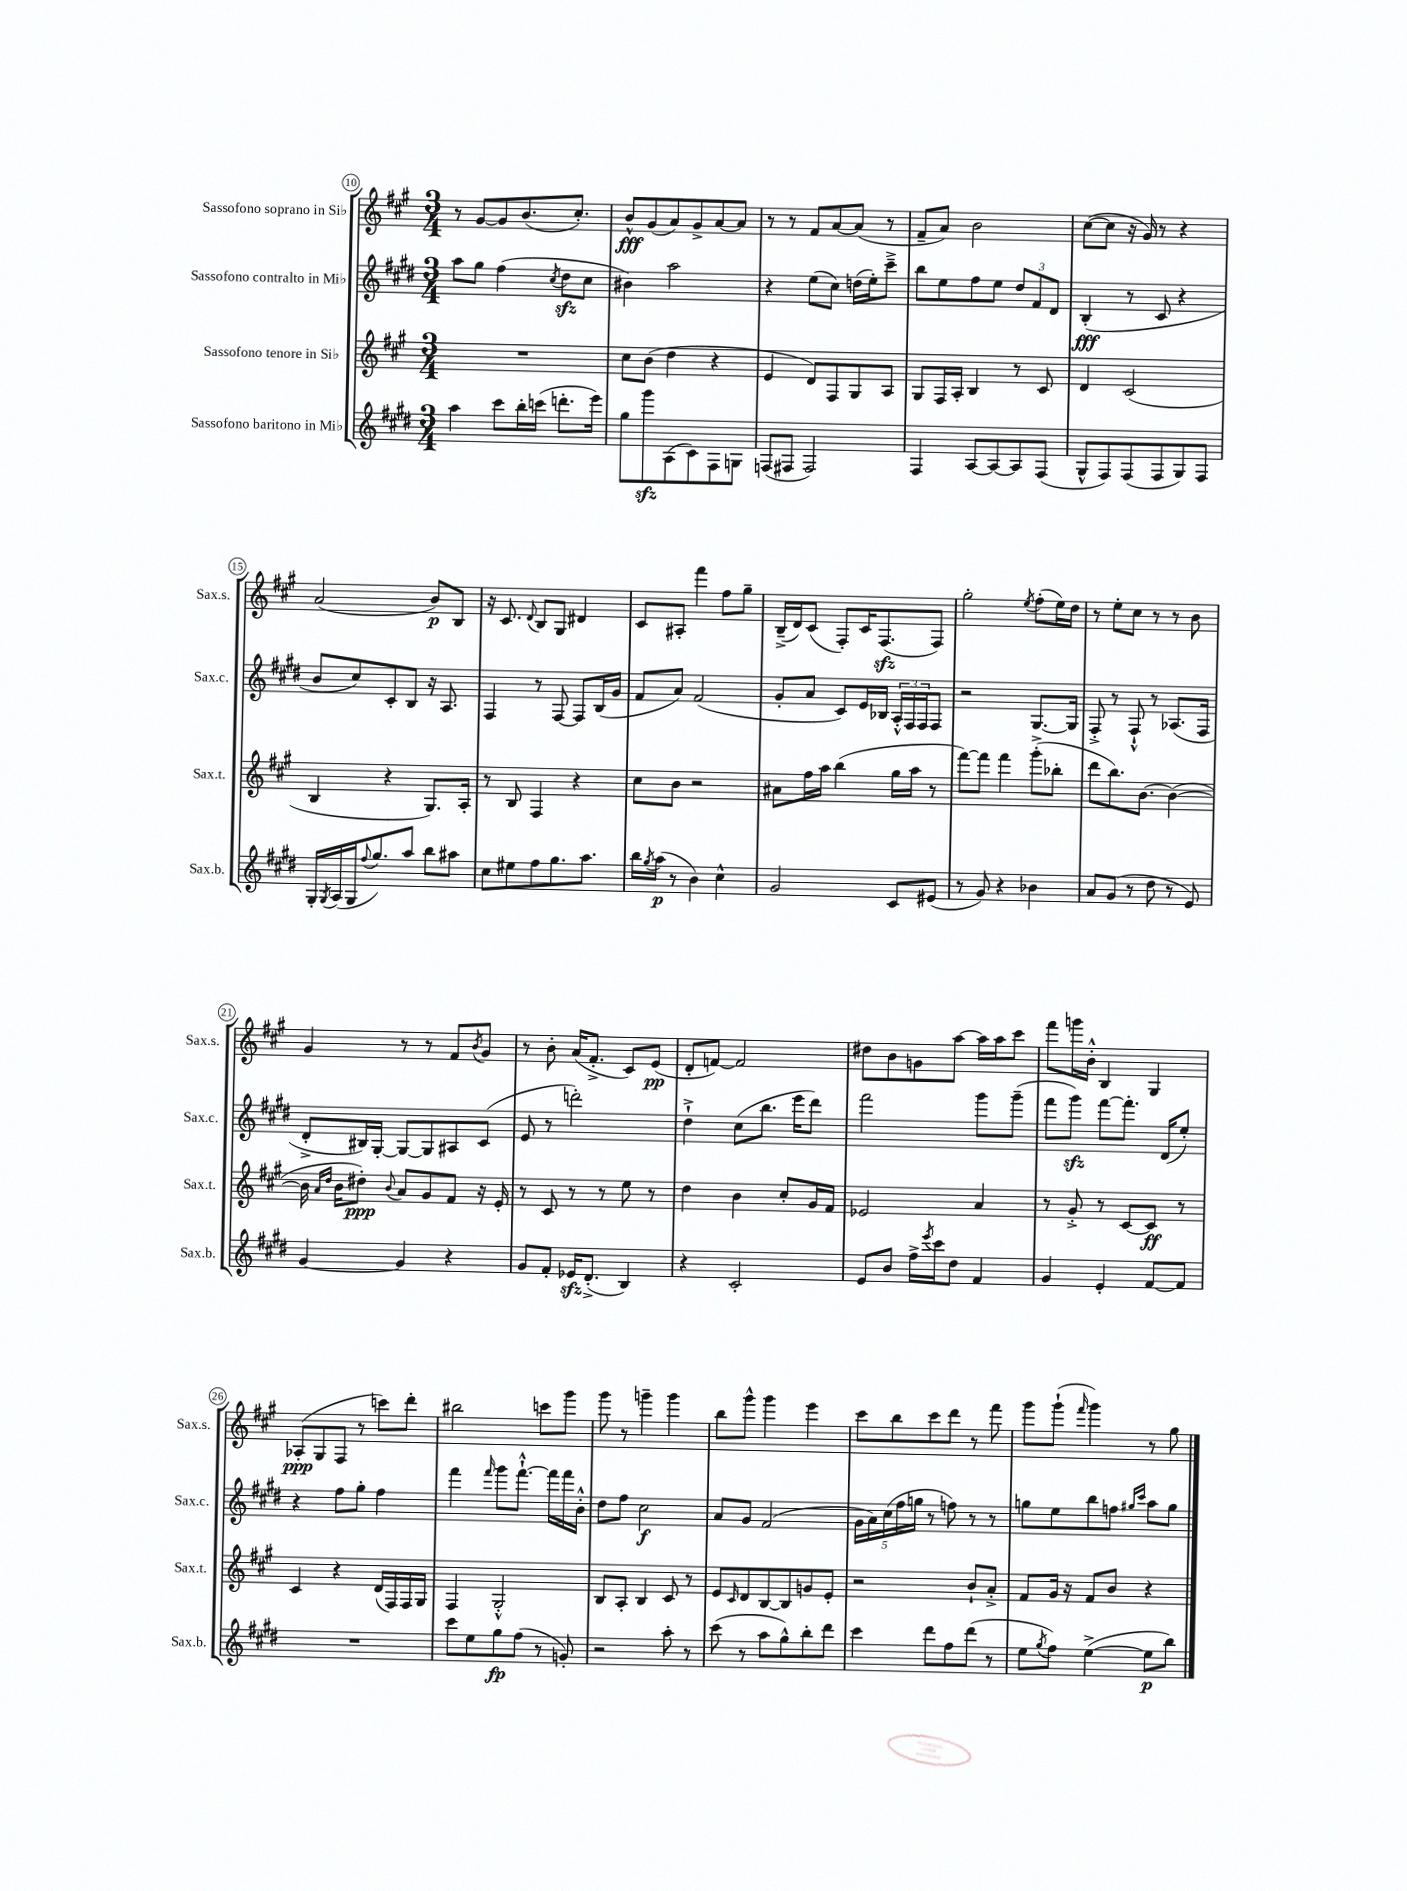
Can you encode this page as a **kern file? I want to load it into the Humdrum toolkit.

**kern	**kern	**kern	**kern
*staff4	*staff3	*staff2	*staff1
*clefG2	*clefG2	*clefG2	*clefG2
*k[f#c#g#d#]	*k[f#c#g#]	*k[f#c#g#d#]	*k[f#c#g#]
*M3/4	*M3/4	*M3/4	*M3/4
4aa\	2.r	8aa\L	8r
.	.	8gg#\J	[8g#/L
8ccc#\L	.	(4ff#\	8g#/]
16bb'\L	.	.	(8.b/
(16ccc\JJ	.	.	.
.	.	8qcc#/	.
8.ddd'\L	.	8dd#\L	.
.	.	.	8.cc#'/J)
.	.	8cc#\J	.
16eee\Jk)	.	.	.
=	=	=	=
8gg#\L	8cc#\L	4b#\)	8b^^/L
8ggg#\	(8b\J	.	(8g#/
(8A\	4dd\	2aa\	8a/)
8c#\)	.	.	8g#^/
8F#\	4r	.	[8a/
8G\J	.	.	8a/]J
=	=	=	=
(8F/L	4e/	4r	8r
8F#/J	.	.	8r
2F#/)	8d/L)	(8ee\L	8f#/L
.	8F#/	8cc#\J)	[8a/
.	8G#/	(16dd\LL	(8a/]J
.	.	16ee'\J)	.
.	8A/J	8ccc#~^\J	8r
=	=	=	=
4F#/	8G#/L	8bb\L	8f#~/L
.	16F#/L	8ee\	8a/J)
.	16A'/JJ	.	.
[8A/L	4B/	8ff#\	2b\
8A/_	.	8ee\J	.
8A/]	8r	12dd#/L	.
.	.	12f#/	.
(8F#/J	8c#/	.	.
.	.	12d#/J	.
=	=	=	=
8G#^^/L	4d/	(4B'/	([8cc#\L
8F#/)	.	.	8cc#\]J
(8F#/	(2c#/	8r	16r
.	.	.	16g#/)
8F#/	.	8c#/	8r
8G#/)	.	4r	4r
8F#/J	.	.	.
=	=	=	=
16G#'/LL	4B/	8b/L	(2a/
8qG#/	.	.	.
(16A/	.	.	.
16G#/J	.	8cc#/)	.
8qqff#/	.	.	.
8.gg#/)	.	.	.
.	4r	8c#'/	.
8aa/J	.	8B/J	.
8bb\L	8.G#/L)	16r	8b/L)
.	.	8.A/	.
8aa#\J	.	.	8B/J
.	16A'/Jk	.	.
=	=	=	=
8cc#\L	8r	4F#/	16r
.	.	.	8.c#/
8ee#\	8B/	.	.
.	.	.	8qqd/
8ff#\	4F#/	8r	8B/L
8.gg#\	.	[8F#/	8G#/J
.	4r	8F#/]L	4d#/
8.aa\J	.	.	.
.	.	(16B/L	.
.	.	16g#/JJ	.
=	=	=	=
16bb\LL	8cc#\L	8f#/L	8c#/L
8qgg#/	.	.	.
(16aa\JJ	.	.	.
8r	8b\J	8a/J)	8A#'/J
4b\)	2r	(2f#/	4fff#\
4cc#^^\	.	.	8ff#\L
.	.	.	8gg#~\J
=	=	=	=
2g#/	8a#\L	8g#'/L	(16B~^/LL
.	.	.	16d/J)
.	16ff#\L	8a/J	(8c#/J
.	16aa\JJ	.	.
.	(4bb\	8c#/L)	8F#'/L)
.	.	16e/L	16c#/K
.	.	16B-/JJ	(8.F#/
8c#/L	16gg#\LL	24A'^^/LL	.
.	.	24F#/	.
.	16aa\JJ	.	.
.	.	24F#/J	.
(8e#/J	8r	8F#/J	8F#/J)
=	=	=	=
8r	[8fff#\L)	2r	2gg#'\
8g#/)	8fff#\]J	.	.
4r	4fff#\	.	.
.	.	.	8qee/
4b-\	(8ggg#'^\L	[8.G#/L	(8ff#'\L
.	8bb-'\J	.	16ee\L)
.	.	16G#/]Jk	16dd\JJ
=	=	=	=
8a/L	8ddd\L	8F#'^/	8r
(8g#/J	8.bb\)	8r	8ee'\L
8r	.	8F#`^^/	8cc#\J
.	[8.b\J	.	.
8dd#\	.	8r	8r
8r	(4b\_	(8.A-/L	8r
8e/)	.	.	8b\
.	.	16F#/Jk	.
=	=	=	=
[4g#/	16b\]	8d#'^/L	4g#/
.	16qqa/LL	.	.
.	16qqdd/JJ	.	.
.	16b\LK	.	.
.	8dd#'\J)	16B#/L)	.
.	.	[16G#'/JJ	.
.	8qqb/	.	.
4g#/]	8a/L	8G#/_L	8r
.	8g#/	8G#/]	8r
4r	8f#/J	8A#/	8f#/L
.	.	.	8qb/
.	16r	(8c#/J	8g#/J
.	16e'/	.	.
=	=	=	=
8g#/L	8r	8e/	8r
8f#'/J	8c#/	8r	8b'\
16e-/LK	8r	2ddd'\)	(16a/LK
(8.d#'^/J	.	.	8.f#'^/J
.	8r	.	.
4B/)	8ee\	.	8c#/L)
.	8r	.	(8e/J
=	=	=	=
4r	4dd\	4dd#`^\	8d'/L
.	.	.	[8f/J)
2c#'/	4b\	(8cc#\L	2f/]
.	.	8.bb\J	.
.	8cc#'/L	.	.
.	.	16eee\LK	.
.	16g#/L	8ddd#\J)	.
.	16f#/JJ	.	.
=	=	=	=
8e/L	2e-/	2fff#\	8dd#\L
8b/J	.	.	8b\
16ff#^\LL	.	.	8g\
8qeee/	.	.	.
16ccc#\J	.	.	.
8dd#\J	.	.	[8aa\J
4f#/	4a/	8ggg#\L	16aa\]LL
.	.	.	16aa\J
.	.	(8ggg#~\J	8ccc#\J
=	=	=	=
4g#/	8r	8fff#\L	8fff#\L
.	8g#'^/	8ggg#\J)	16ggg\L
.	.	.	16b'^^\JJ
4e'/	8r	[8fff#\L	4B/
.	[8c#/L	8.fff#'\]J	.
[8f#/L	8c#/]J	.	4G#/
.	.	(16d#/LK	.
8f#/]J	8r	8ee'/J)	.
=	=	=	=
2.r	4c#/	4r	(8A-'/L
.	.	.	8G#/
.	4r	8ff#\L	8F#/J
.	.	8gg#'\J	8r
.	(16d/LL	4ff#\	8ccc\L)
.	16F#/)	.	.
.	16F#/	.	8ddd'\J
.	16G#/JJ	.	.
=	=	=	=
8ccc#\L	4F#/	4fff#\	2bb#\
8ee\	.	.	.
.	.	16qqfff#/	.
8gg#\	2G#'^^/	8ggg#\L	.
(8ff#\J	.	[8.fff#`^^\J	.
8r	.	.	8ccc\L
.	.	16fff#\]LL	.
8g'/)	.	16fff#\	8ggg#\J
.	.	16b'^^\JJ	.
=	=	=	=
2r	8B/L	8dd#\L	8ggg#\
.	8A'/J	8ff#\J	8r
.	4B/	2cc#\	4ggg~\
8aa'\	8c#/	.	4ggg\
8r	8r	.	.
=	=	=	=
(8ccc#\	8e/L	8a/L	8bb\L
.	16qqc#/	.	.
8r	8d/	8g#/J	8ggg#^^\J
8aa\L	[8B/	(2f#/	4ggg#\
8gg#^^\)	8B/]	.	.
8bb'\	8g/	.	4eee\
8ddd#\J	8e'/J	.	.
=	=	=	=
4ccc#\	2r	20g#\LL	8ccc#\L
.	.	20a\)	.
.	.	(20cc#\	.
.	.	.	8bb\
.	.	20ff#\	.
.	.	20gg\JJ	.
8ddd#\L	.	8r	8ccc#\
8ff#\	.	8ff\)	8ddd\J
(8ddd#\J	8b`/L	8r	8r
8r	8a'^/J	8r	8fff#\
=	=	=	=
8ee\L	8f#/L	8gg\L	8ggg#\L
8qgg#/	.	.	.
8ff#\J)	16g#/Jk	8ee\	(8ggg#`\J
.	16r	.	.
.	.	.	16qqfff#/
([4ee^\	8f#/L	8bb\	4ggg#\)
.	8b/J	8ff\J	.
.	.	16qqgg#/LL	.
.	.	16qqccc#/JJ	.
8ee\]L	4r	8aa\L	8r
8bb\J)	.	8gg#\J	8gg#\
==	==	==	==
*-	*-	*-	*-
